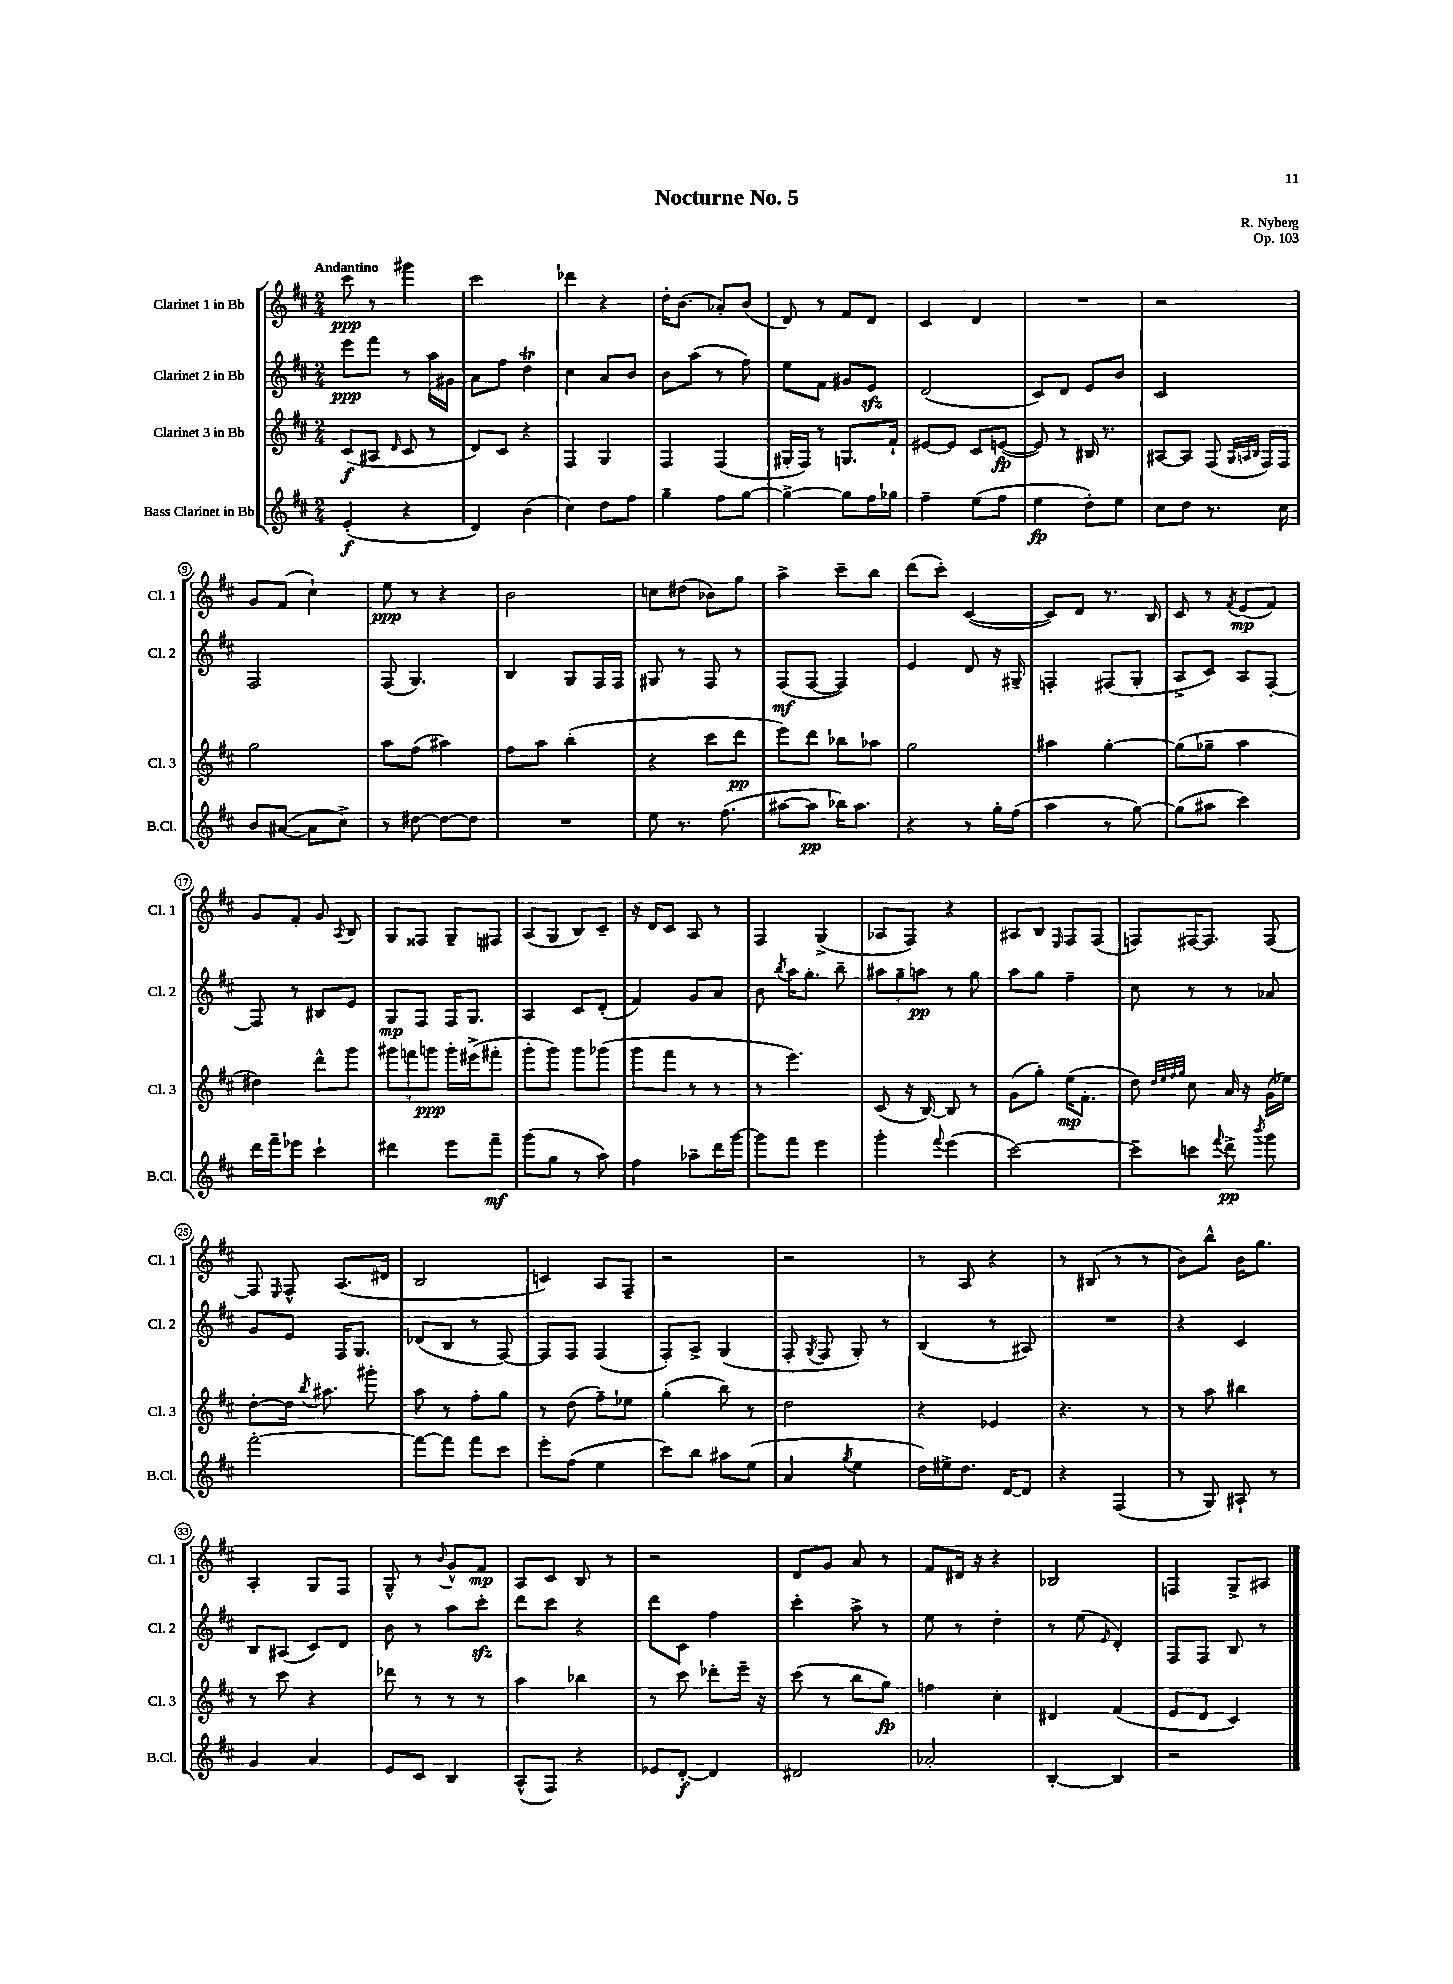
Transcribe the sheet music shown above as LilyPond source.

\header { title = "Nocturne No. 5" composer = "R. Nyberg" opus = "Op. 103" }
<<
\new StaffGroup <<
\new Staff = "s0" \with { instrumentName = "Clarinet 1 in Bb" shortInstrumentName = "Cl. 1" } {
    \clef treble \key d \major \numericTimeSignature \time 2/4 \tempo "Andantino"
    \autoBeamOff cis'''8\ppp r8 gis'''4 |
    cis'''2 |
    des'''4 r4 |
    d''16[-. b'8.]( aes'8[-.) b'8]( |
    d'8) r8 fis'8[ d'8] |
    cis'4 d'4 |
    R2 |
    r2 |
    g'8[ fis'8]( cis''4-!) |
    e''8\ppp r8 r4 |
    b'2 |
    c''8[ dis''8]( bes'8[) g''8] |
    a''4-> cis'''8[-- b''8] |
    d'''8[( cis'''8]-.) cis'4~( |
    cis'8[) d'8] r8. b16 |
    cis'8 r8 \acciaccatura { fis'8 } e'8[\mp( fis'8]) |
    g'8[ fis'8]-. g'8 \acciaccatura { a8 } b8 |
    g8[ fisis8] g8[-- fis8] |
    a8[( g8] b8[) cis'8]-- |
    r16 d'16[ cis'8] a8 r8 |
    fis4 g4->( |
    aes8[ fis8]) r4 |
    ais8[ b8] \grace { e16 } fis8[ fis8]( |
    f8[) fis16~ fis8.] fis8~ |
    fis8 \grace { e16 } fis8-^ a8.[( dis'16] |
    b2 |
    c'4) a8[ fis8]-- |
    r2 |
    r2 |
    r8 a8 r4 |
    r8 bis8( r8 r8 |
    b'8[) b''8]-^ b'16[ g''8.] |
    a4-. g8[ fis8] |
    g8-^ r8 \appoggiatura { b'8 } g'8[-^ fis'8]\mp |
    a8[ cis'8] b8 r8 |
    r2 |
    d'8[ g'8] a'8 r8 |
    fis'8[ dis'16] r16 r4 |
    bes2 |
    f4 g8[-> ais8] \bar "|." |
}
\new Staff = "s1" \with { instrumentName = "Clarinet 2 in Bb" shortInstrumentName = "Cl. 2" } {
    \clef treble \key d \major \numericTimeSignature \time 2/4
    \autoBeamOff e'''8[\ppp fis'''8] r8 a''16[ gis'16] |
    a'8[ fis''8] d''4\trill |
    cis''4 a'8[ b'8] |
    b'8[ a''8]( r8 fis''8) |
    e''8[ fis'8] gis'8[ e'8]\sfz |
    d'2( |
    cis'8[) d'8] e'8[ b'8] |
    cis'2 |
    fis2 |
    fis8( g4.) |
    b4 g8[ fis16 fis16] |
    gis8 r8 fis8 r8 |
    fis8[\mf( fis8]~ fis4) |
    e'4 d'8 r16 gis16-- |
    f4-. fis8[( g8]-. |
    a8[-> cis'8]) a8[ fis8]~-. |
    fis8 r8 bis8[ e'8] |
    g8[\mp fis8] fis16[ g8.] |
    a4 cis'8[ d'8]-.( |
    fis'4) g'8[ a'8] |
    b'8 \acciaccatura { b''8 } a''16[ g''8.]-. b''8-- |
    \tuplet 3/2 { ais''8[ g''8-- a''8]\pp } r8 g''8 |
    a''8[ g''8] fis''4-- |
    cis''8 r8 r8 aes'8 |
    g'8[ e'8] fis16[ g8.] |
    des'8[( b8] r8 fis8~) |
    fis8[ fis8] fis4( |
    fis8[-.) a8]-> g4( |
    fis8-. \acciaccatura { g8 } fis8 g8-.) r8 |
    b4( r8 ais8) |
    R2 |
    r4 cis'4 |
    b8[ ais8]( cis'8[) d'8] |
    b'8 r8 a''8[ cis'''8]-.\sfz |
    d'''8[ cis'''8] r4 |
    d'''8[ cis'8] fis''4 |
    cis'''4-. a''8-> r8 |
    e''8 r8 d''4-. |
    r8 e''8( \grace { e'16 } d'4-.) |
    fis8[ fis8] b8 r8 \bar "|." |
}
\new Staff = "s2" \with { instrumentName = "Clarinet 3 in Bb" shortInstrumentName = "Cl. 3" } {
    \clef treble \key d \major \numericTimeSignature \time 2/4
    \autoBeamOff cis'8[\f( ais8] \grace { d'16 } cis'8 r8 |
    d'8[) cis'8] r4 |
    fis4 g4 |
    fis4 fis4( |
    gis16[-. fis16]) r8 g8.[ fis'16]-! |
    eis'8[~ eis'8] cis'8[ e'8]~\fp( |
    e'8) r8 bis16 r8. |
    ais8[~ ais8] fis8( \grace { g32[ a32 b32] } fis16[) fis16] |
    g''2 |
    a''8[ fis''8]( ais''4) |
    fis''8[ a''8] b''4-.( |
    r4 cis'''8[ d'''8]\pp |
    e'''8[) d'''8] bes''8[ aes''8] |
    g''2 |
    ais''4 g''4~-. |
    g''8[( ges''8]-- a''4 |
    dis''4) d'''8[-^ g'''8] |
    \tuplet 3/2 { gis'''8[ f'''8 g'''8]\ppp } g'''16[-. eis'''16->( fis'''8]-. |
    g'''8[-. g'''8]) g'''8[ ges'''8]( |
    g'''8[ fis'''8] r8 r8 |
    r8 e'''4.) |
    cis'8( r16 b16~) b8 r8 |
    g'8[( g''8]-.) e''16[\mp( fis'8.]-. |
    d''8) \grace { d''32[ e''32 fis''32 g''32] } cis''8 a'16 r16 g'16[( ees''16]) |
    d''8[~-. d''16] \acciaccatura { b''8 } ais''8. gis'''8-. |
    a''8 r8 fis''8[-. g''8] |
    r8 d''8( fis''8[--) ees''8] |
    g''4-.( b''8) r8 |
    d''2 |
    r4 ees'4 |
    r4. r8 |
    r8 a''8 bis''4 |
    r8 cis'''8 r4 |
    des'''8 r8 r8 r8 |
    a''4 bes''4 |
    r8 cis'''8 des'''8[-. e'''16]-- r16 |
    cis'''8( r8 b''8[ g''8]\fp) |
    f''4 cis''4-. |
    dis'4 fis'4( |
    e'8[ d'8] cis'4) \bar "|." |
}
\new Staff = "s3" \with { instrumentName = "Bass Clarinet in Bb" shortInstrumentName = "B.Cl." } {
    \clef treble \key d \major \numericTimeSignature \time 2/4
    \autoBeamOff e'4-.\f( r4 |
    d'4) b'4( |
    cis''4) d''8[ fis''8] |
    g''4-- fis''8[ g''8]~ |
    g''4~-> g''8[ fis''16 ges''16] |
    fis''4-- e''8[( fis''8] |
    e''4\fp d''8[-.) e''8] |
    cis''8[ d''8] r8. cis''16 |
    b'8[ ais'8]~( ais'8[ cis''8]->) |
    r8 dis''8~ dis''8[~ dis''8] |
    R2 |
    e''8 r8. fis''8.( |
    ais''8[~ ais''8]\pp bes''16[) ais''8.] |
    r4 r8 g''16[-. fis''16]( |
    a''4 r8 g''8~) |
    g''8[( ais''8] cis'''4) |
    d'''16[ fis'''16-- ees'''8] cis'''4-! |
    dis'''4 e'''8[ fis'''8]--\mf |
    g'''8[( g''8] r8 a''8) |
    fis''4 aes''8[-- d'''16 g'''16]~ |
    g'''8[ fis'''8] e'''4 |
    g'''4-. \appoggiatura { fis'''8 } e'''4( |
    cis'''2~) |
    cis'''8[-- c'''8] \appoggiatura { fis'''8 } d'''8->\pp \acciaccatura { b'''8 } g'''8 |
    fis'''2~-. |
    fis'''8[~ fis'''8] fis'''8[ cis'''8] |
    e'''8[-. fis''8]( e''4 |
    cis'''8[) b''8] ais''8[ e''8]( |
    a'4 \acciaccatura { g''8 } e''4 |
    d''16[) eis''16-> d''8.] d'16[~ d'8] |
    r4 fis4( |
    r8 g8) ais8-! r8 |
    g'4 a'4 |
    e'8[ cis'8] b4 |
    a8[-^( fis8]) r4 |
    ees'8[ d'8]~-.\f d'4 |
    dis'2 |
    aes'2-. |
    b4~-. b4 |
    r2 \bar "|." |
}
>>
>>
\layout { \context { \Score \override BarNumber.stencil = #(make-stencil-circler 0.1 0.3 ly:text-interface::print) } }
